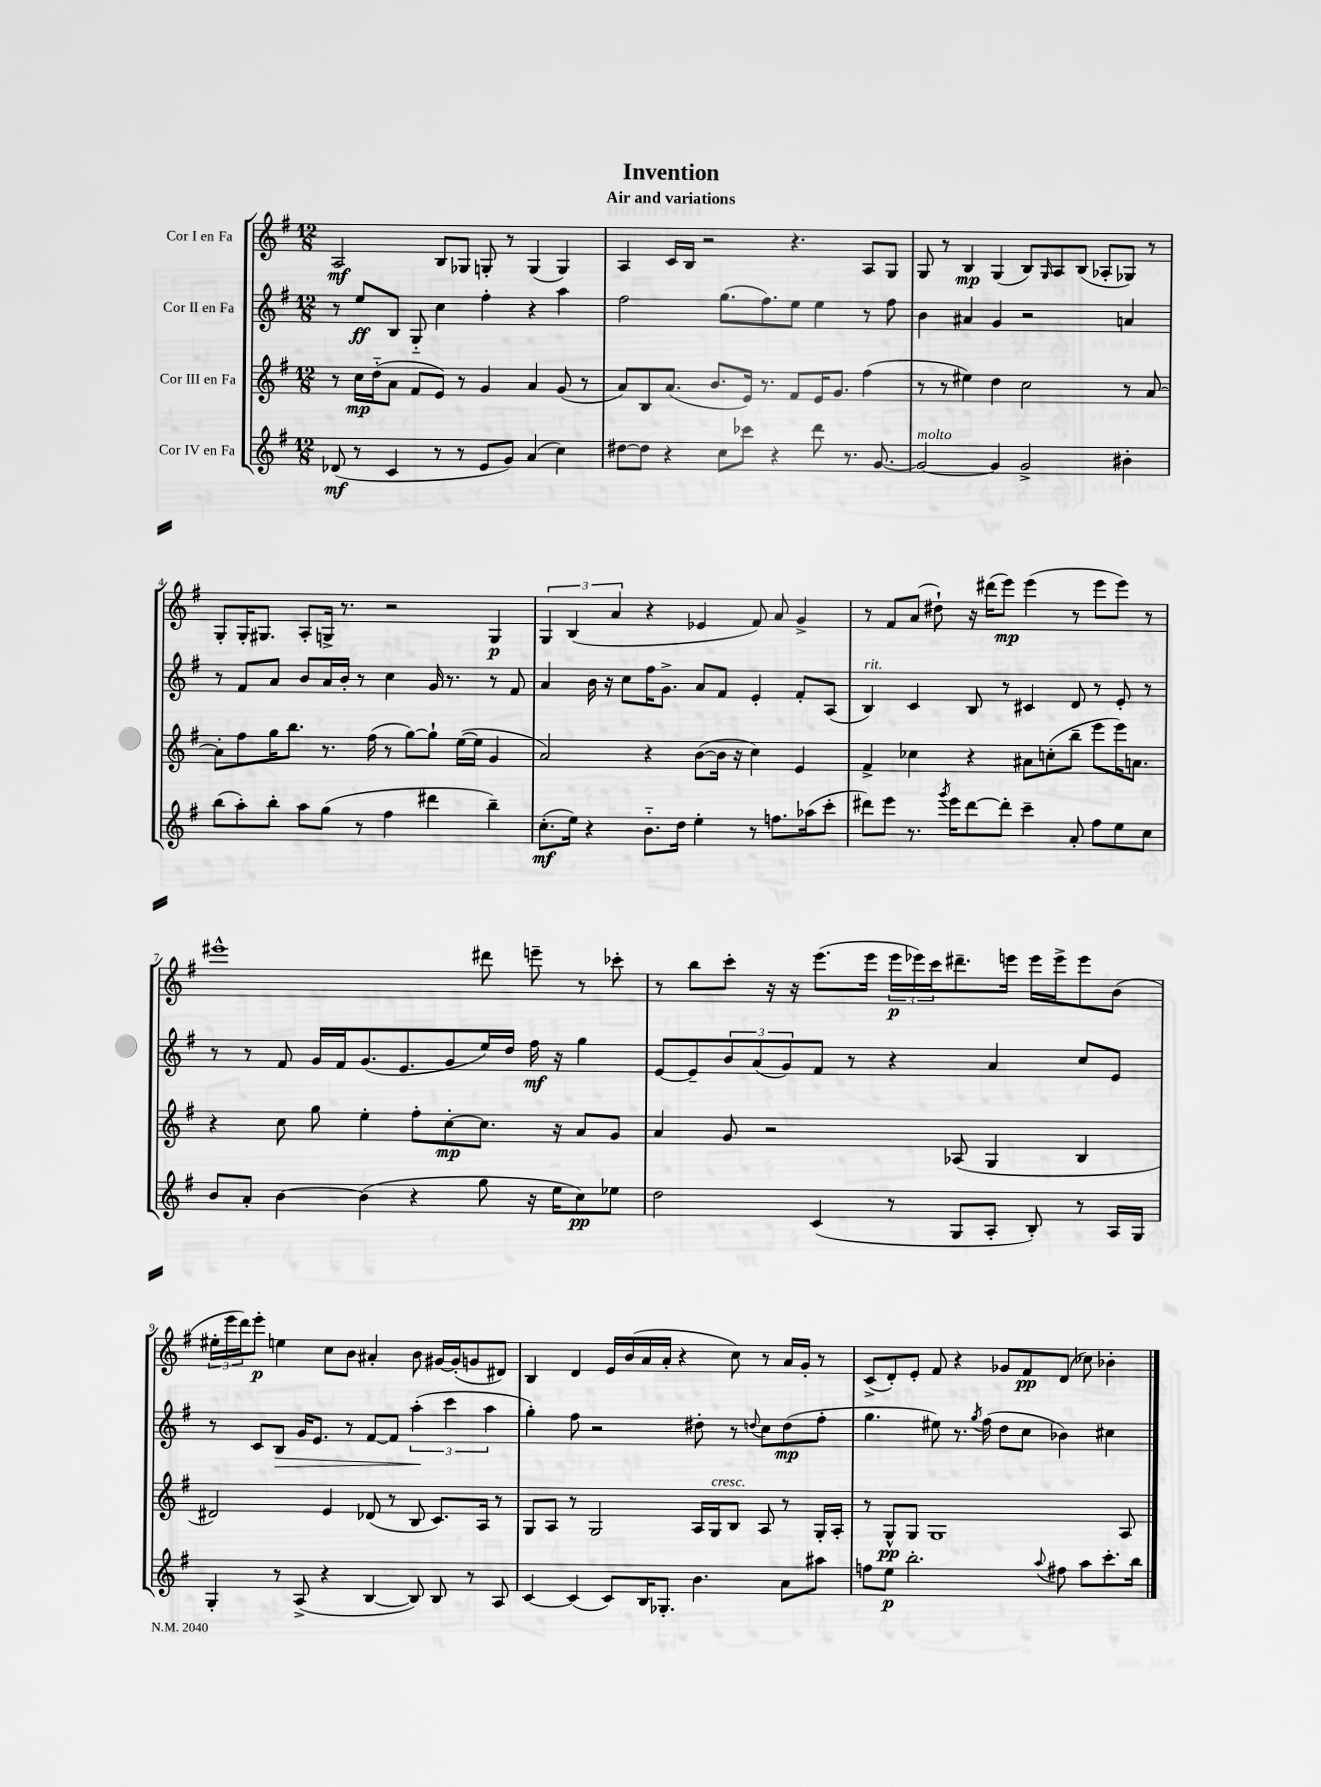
\header { title = "Invention" subtitle = "Air and variations" }
<<
\new StaffGroup <<
\new Staff = "s0" \with { instrumentName = "Cor I en Fa" } {
    \clef treble \key g \major \numericTimeSignature \time 12/8
    a2\mf b8 ges8 g8-. r8 g4( g4) |
    a4 c'16 b16 r2 r4. a8 g8 |
    g8 r8 b4\mp g4( b8) \grace { g16 } a8 b8( aes8-. ges8) r8 |
    g8-. g16-. gis8. a8-. g16-> r8. r2 g4\p |
    \tuplet 3/2 { g4 b4( a'4 } r4 ees'4 fis'8) a'8 g'4-> |
    r8 fis'8 a'8( dis''8-!) r16 dis'''16( e'''8\mp) e'''4( r8 e'''8 e'''8) r8 |
    eis'''1-^ dis'''8 e'''8-- r8 ces'''8-. |
    r8 b''8 c'''8-. r16 r16 e'''8.( e'''16 \tuplet 3/2 { e'''16\p ees'''16) c'''16 } dis'''8.-- e'''16 e'''16 e'''16-> e'''8 b'8( |
    \tuplet 3/2 { eis''16-. e'''16 d'''16) } e'''8-.\p e''4 c''8 b'8 ais'4-. b'8 gis'16~ gis'16-.( g'8 dis'8) |
    b4 d'4 e'16 b'16( a'16 a'16-. r4 c''8) r8 a'16 g'16-. r8 |
    c'8->( d'8-.) e'8-. fis'8 r4 ges'8 fis'8\pp d'8( ces''8) bes'4-. \bar "|." |
}
\new Staff = "s1" \with { instrumentName = "Cor II en Fa" } {
    \clef treble \key g \major \numericTimeSignature \time 12/8
    r8 e''8\ff b8 g8-_ c''4 fis''4-. r4 a''4 |
    fis''2 g''8.( fis''8.) e''8 e''4 r8 fis''8 |
    b'4 ais'4 g'4 r2 a'4 |
    r8 fis'8 a'8 b'8 a'16 b'16-. r8 c''4 g'16 r8. r8 fis'8 |
    a'4 b'16 r16 c''8 fis''16 g'8.-> a'8 fis'8 e'4-. fis'8-. a8( |
    b4^\markup { \italic "rit." }) c'4 b8 r8 cis'4 d'8 r8 e'8-. r8 |
    r8 r8 fis'8 g'16 fis'16 g'8.( e'8. g'8 e''16) d''16 fis''16\mf r16 g''4 |
    e'8~ e'8-- \tuplet 3/2 { b'8 a'8( g'8) } fis'8 r8 r4 a'4 c''8 e'8 |
    r8 c'8 b8\> g'16 e'8. r8 fis'8~ fis'8 \tuplet 3/2 { a''4-.\!( c'''4 a''4 } |
    g''4-.) fis''8 r2 dis''8-. r8 \appoggiatura { d''8 } c''8 d''8\mp( fis''8-. |
    g''4. eis''8) r8. \acciaccatura { g''8 } fis''16( d''8 c''8 bes'4) cis''4 \bar "|." |
}
\new Staff = "s2" \with { instrumentName = "Cor III en Fa" } {
    \clef treble \key g \major \numericTimeSignature \time 12/8
    r8 c''16\mp d''16-_( a'8 fis'8 e'8) r8 g'4 a'4 g'8( r8 |
    a'8) b8 a'8.( b'8. e'16) r8. fis'8 e'16 g'8. fis''4( |
    r8 r8 eis''4) d''4 c''2 r8 a'8~ |
    a'8-. fis''8 g''16 b''8. r8. fis''16( r8 g''8~) g''8-! e''16~( e''16 g'4 |
    a'2) r4 b'8~( b'16 r16 c''4) e'4 |
    fis'4-> ces''4 r4 ais'8 c''8-.( b''8-- e'''8 e'''16) a'8. |
    r4 c''8 g''8 e''4-. fis''8-. c''8~-.\mp c''8. r16 a'8 g'8 |
    a'4 g'8 r2 aes8( g4 b4 |
    dis'2) e'4 des'8( r8 b8 c'8.) a16 r8 |
    g8 a8 r8 g2 a16 g16^\markup { \italic "cresc." } b8 a8 r8 g16-. a16-. |
    r8 g8-^\pp g8 g1 a8 \bar "|." |
}
\new Staff = "s3" \with { instrumentName = "Cor IV en Fa" } {
    \clef treble \key g \major \numericTimeSignature \time 12/8
    des'8\mf( r8 c'4 r8 r8 e'8 g'8) a'4( c''4) |
    dis''8~ dis''8 r4 c''8 ces'''8 r4 d'''8 r8. g'8.~ |
    g'2~^\markup { \italic "molto" } g'4 g'2-> bis'4-. |
    b''8( a''8-.) b''8-. a''8 g''8( r8 fis''4 dis'''4 b''4--) |
    c''8.-.\mf( e''16) r4 b'8.-_ d''16 e''4-. r8 f''8. aes''16( c'''8-. |
    dis'''8) e'''8 r8. \acciaccatura { g'''8 } e'''16 dis'''8~ dis'''8-. c'''4-- a'8-. fis''8 e''8 c''8 |
    b'8 a'8-. b'4~ b'4( r4 g''8 r16 e''16 c''8\pp) ees''8 |
    d''2 c'4( r8 g8 a8-. b8-.) r8 a16 g16 |
    g4-. r8 a8->( r4 b4~ b8) b8 r8 a8 |
    c'4~ c'4( c'8) b16 ges8.-. b'4. a'8 ais''8 |
    f''8 e''8\p b''2.-. \appoggiatura { a''8 } fis''8 a''8 c'''8.-. b''16 \bar "|." |
}
>>
>>
